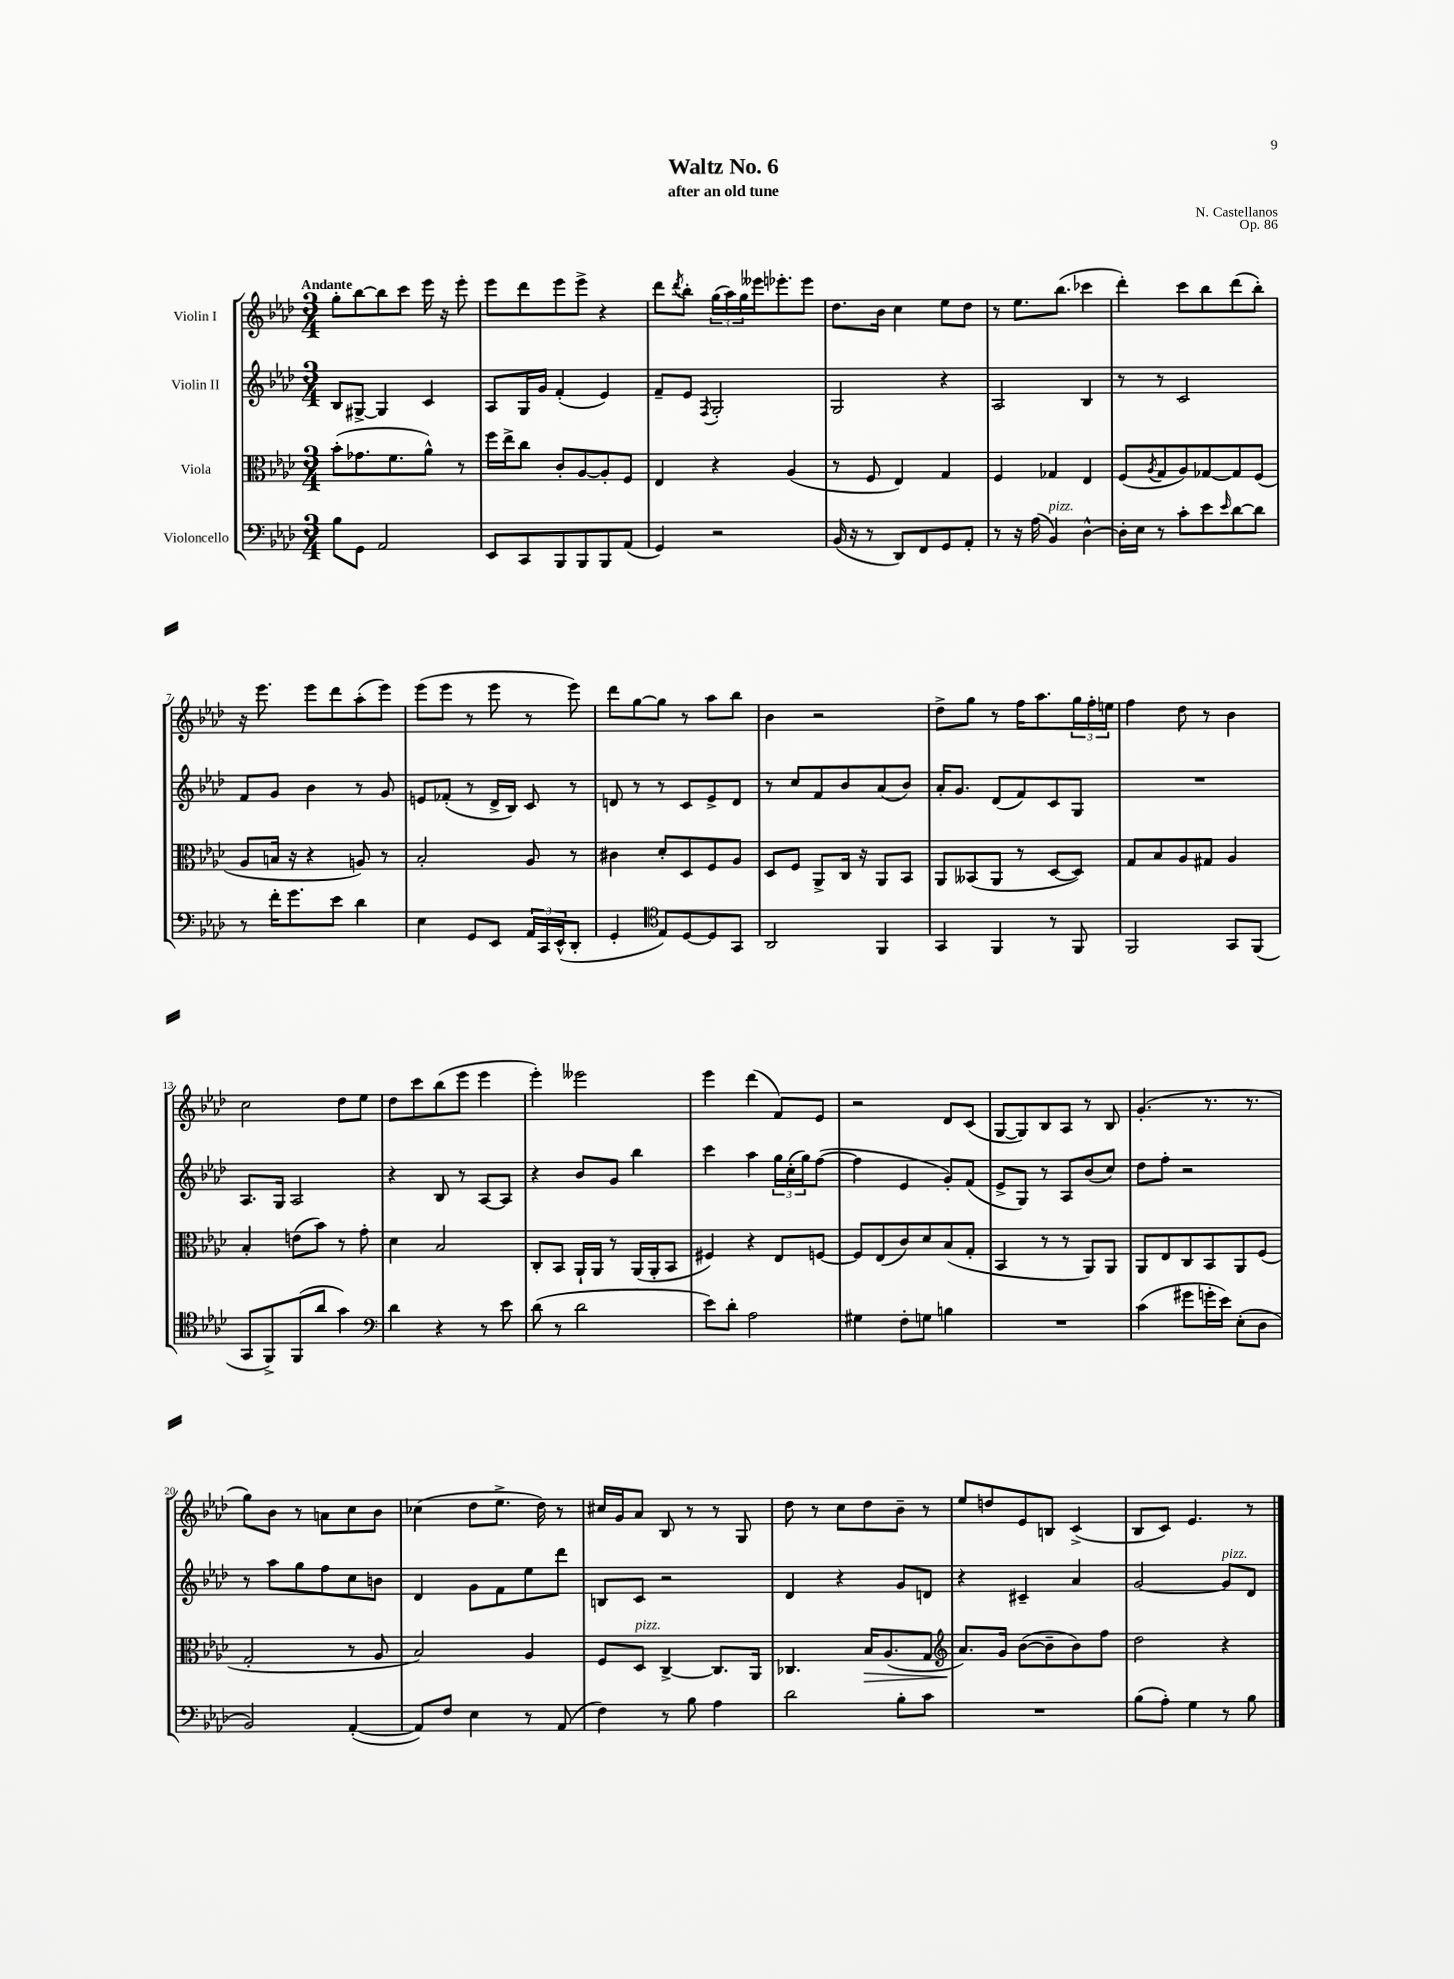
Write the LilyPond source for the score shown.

\header { title = "Waltz No. 6" composer = "N. Castellanos" subtitle = "after an old tune" opus = "Op. 86" }
<<
\new StaffGroup <<
\new Staff = "s0" \with { instrumentName = "Violin I" } {
    \clef treble \key aes \major \numericTimeSignature \time 3/4 \tempo "Andante"
    g''8-. bes''8~ bes''8 c'''8 ees'''16 r16 ees'''8-. |
    ees'''8 des'''8 ees'''8 ees'''8-> r4 |
    des'''8 \acciaccatura { des'''8 } bes''8-. \tuplet 3/2 { g''16( aes''16) g''16 } eeses'''16 ees'''8.-. ees'''8 |
    des''8. bes'16 c''4 ees''8 des''8 |
    r8 ees''8. bes''8.( ces'''4 |
    des'''4-.) c'''8 bes''8 des'''8( bes''8-.) |
    r16 ees'''8. ees'''8 des'''8 aes''8-.( ees'''8) |
    ees'''8( ees'''8 r8 ees'''8 r8 ees'''8) |
    des'''8 g''8~ g''8 r8 aes''8 bes''8 |
    bes'4 r2 |
    des''8-> g''8 r8 f''16 aes''8. \tuplet 3/2 { g''16 f''16-. e''16 } |
    f''4 des''8 r8 bes'4 |
    c''2 des''8 ees''8 |
    des''8 c'''8 bes''8( ees'''8 ees'''4 |
    ees'''4-.) eeses'''2 |
    ees'''4 des'''4( f'8) ees'8 |
    r2 des'8 c'8( |
    g8~ g8) bes8 aes8 r8 bes8 |
    g'4.-.( r8. r8. |
    g''8) bes'8 r8 a'8 c''8 bes'8 |
    ces''4( des''8 ees''8.-> des''16) r8 |
    cis''16 g'16 aes'8 bes8 r8 r8 g8 |
    des''8 r8 c''8 des''8 bes'8-- r8 |
    ees''8 d''8 ees'8 b8 c'4->( |
    bes8 c'8) ees'4. r8 \bar "|." |
}
\new Staff = "s1" \with { instrumentName = "Violin II" } {
    \clef treble \key aes \major \numericTimeSignature \time 3/4
    bes8 gis8~-> gis4 c'4 |
    aes8 g16 g'16 f'4-.( ees'4) |
    f'8-- ees'8 \acciaccatura { f8 } g2-. |
    g2 r4 |
    aes2 bes4 |
    r8 r8 c'2 |
    f'8 g'8 bes'4 r8 g'8 |
    e'8 fes'8-.( r8 des'16-> bes16) c'8 r8 |
    d'8 r8 r8 c'8 ees'8-> d'8 |
    r8 c''8 f'8 bes'8 aes'8( bes'8) |
    aes'16-. g'8. des'8( f'8) c'8 g8 |
    R2. |
    aes8. g16 aes2 |
    r4 bes8 r8 aes8~ aes8 |
    r4 bes'8 g'8 bes''4 |
    c'''4 aes''4 \tuplet 3/2 { g''16 c''16-.( g''16) } f''8~( |
    f''4 ees'4 g'8-.) f'8( |
    ees'8-> g8) r8 aes8 bes'8( c''8) |
    des''8 f''8-. r2 |
    r8 aes''8 g''8 f''8 c''8 b'8 |
    des'4 g'8 f'8 ees''8 des'''8 |
    b8 c'8 r2 |
    des'4 r4 g'8 d'8 |
    r4 cis'4-- aes'4 |
    g'2~ g'8^\markup { \italic "pizz." } des'8 \bar "|." |
}
\new Staff = "s2" \with { instrumentName = "Viola" } {
    \clef alto \key aes \major \numericTimeSignature \time 3/4
    bes'8-.( ges'8. f'8. aes'8-^) r8 |
    f''16 ees''16-> c''8 c'8-. aes8~ aes8-. f8 |
    ees4 r4 aes4( |
    r8 f8 ees4) g4 |
    f4 ges4 ees4 |
    f8( \acciaccatura { aes8 } g8 aes8) ges8~ ges8 f8( |
    aes8 b16 r16 r4 a8) r8 |
    bes2-. aes8 r8 |
    cis'4 des'8-. des8 f8 aes8 |
    des8 f8 aes,8-> c16 r16 aes,8 bes,8 |
    aes,8 beses,8( aes,8 r8 des8~ des8) |
    g8 bes8 aes8 gis8 aes4 |
    bes4-. e'8( bes'8) r8 g'8-. |
    des'4 bes2 |
    c8-. bes,8 aes,16-! aes,16 r8 aes,16( aes,16-. bes,8 |
    fis4) r4 ees8 f8~ |
    f8 ees8( c'8) des'8 bes8( g8-. |
    bes,4 r8 r8 aes,8) aes,8 |
    aes,8 ees8 c8 bes,8 aes,8 f8( |
    g2-. r8 aes8 |
    bes2) aes4 |
    f8 des8^\markup { \italic "pizz." } c4~-> c8. aes,16 |
    ces4. bes16\> aes8.( g8 |
    \clef treble aes'8.\!) g'16 bes'8~( bes'8-- bes'8) f''8 |
    des''2 r4 \bar "|." |
}
\new Staff = "s3" \with { instrumentName = "Violoncello" } {
    \clef bass \key aes \major \numericTimeSignature \time 3/4
    bes8 g,8 aes,2 |
    ees,8 c,8 bes,,8 bes,,8 bes,,8 aes,8( |
    g,4) r2 |
    bes,16( r16 r8 des,8) f,8 g,8 aes,8-. |
    r8 r16 aes16( bes,4^\markup { \italic "pizz." }) des4~-^ |
    des16-. ees16 r8 c'8-. ees'8 \grace { ees'16 } des'8~ des'8 |
    r8 f'16-. g'8. ees'8 des'4 |
    ees4 g,8 ees,8 \tuplet 3/2 { aes,16 c,16 ees,16-^( } des,8-. |
    g,4-. \clef tenor ees8) des8~ des8 g,8 |
    aes,2 f,4 |
    g,4 f,4 r8 f,8 |
    f,2 g,8 f,8( |
    g,8 f,8->) f,8( aes'8 g'4) |
    \clef bass des'4 r4 r8 ees'8 |
    des'8( r8 des'2 |
    ees'8) des'8-. aes2 |
    gis4 f8-. g8 b4 |
    R2. |
    c'4( gis'8 g'16-. ees'16) ees8-.( des8 |
    bes,2) aes,4~-.( |
    aes,8) f8 ees4 r8 aes,8( |
    f4) r8 bes8 aes4 |
    des'2 bes8-. c'8 |
    R2. |
    bes8( aes8-.) g4 r8 bes8 \bar "|." |
}
>>
>>
